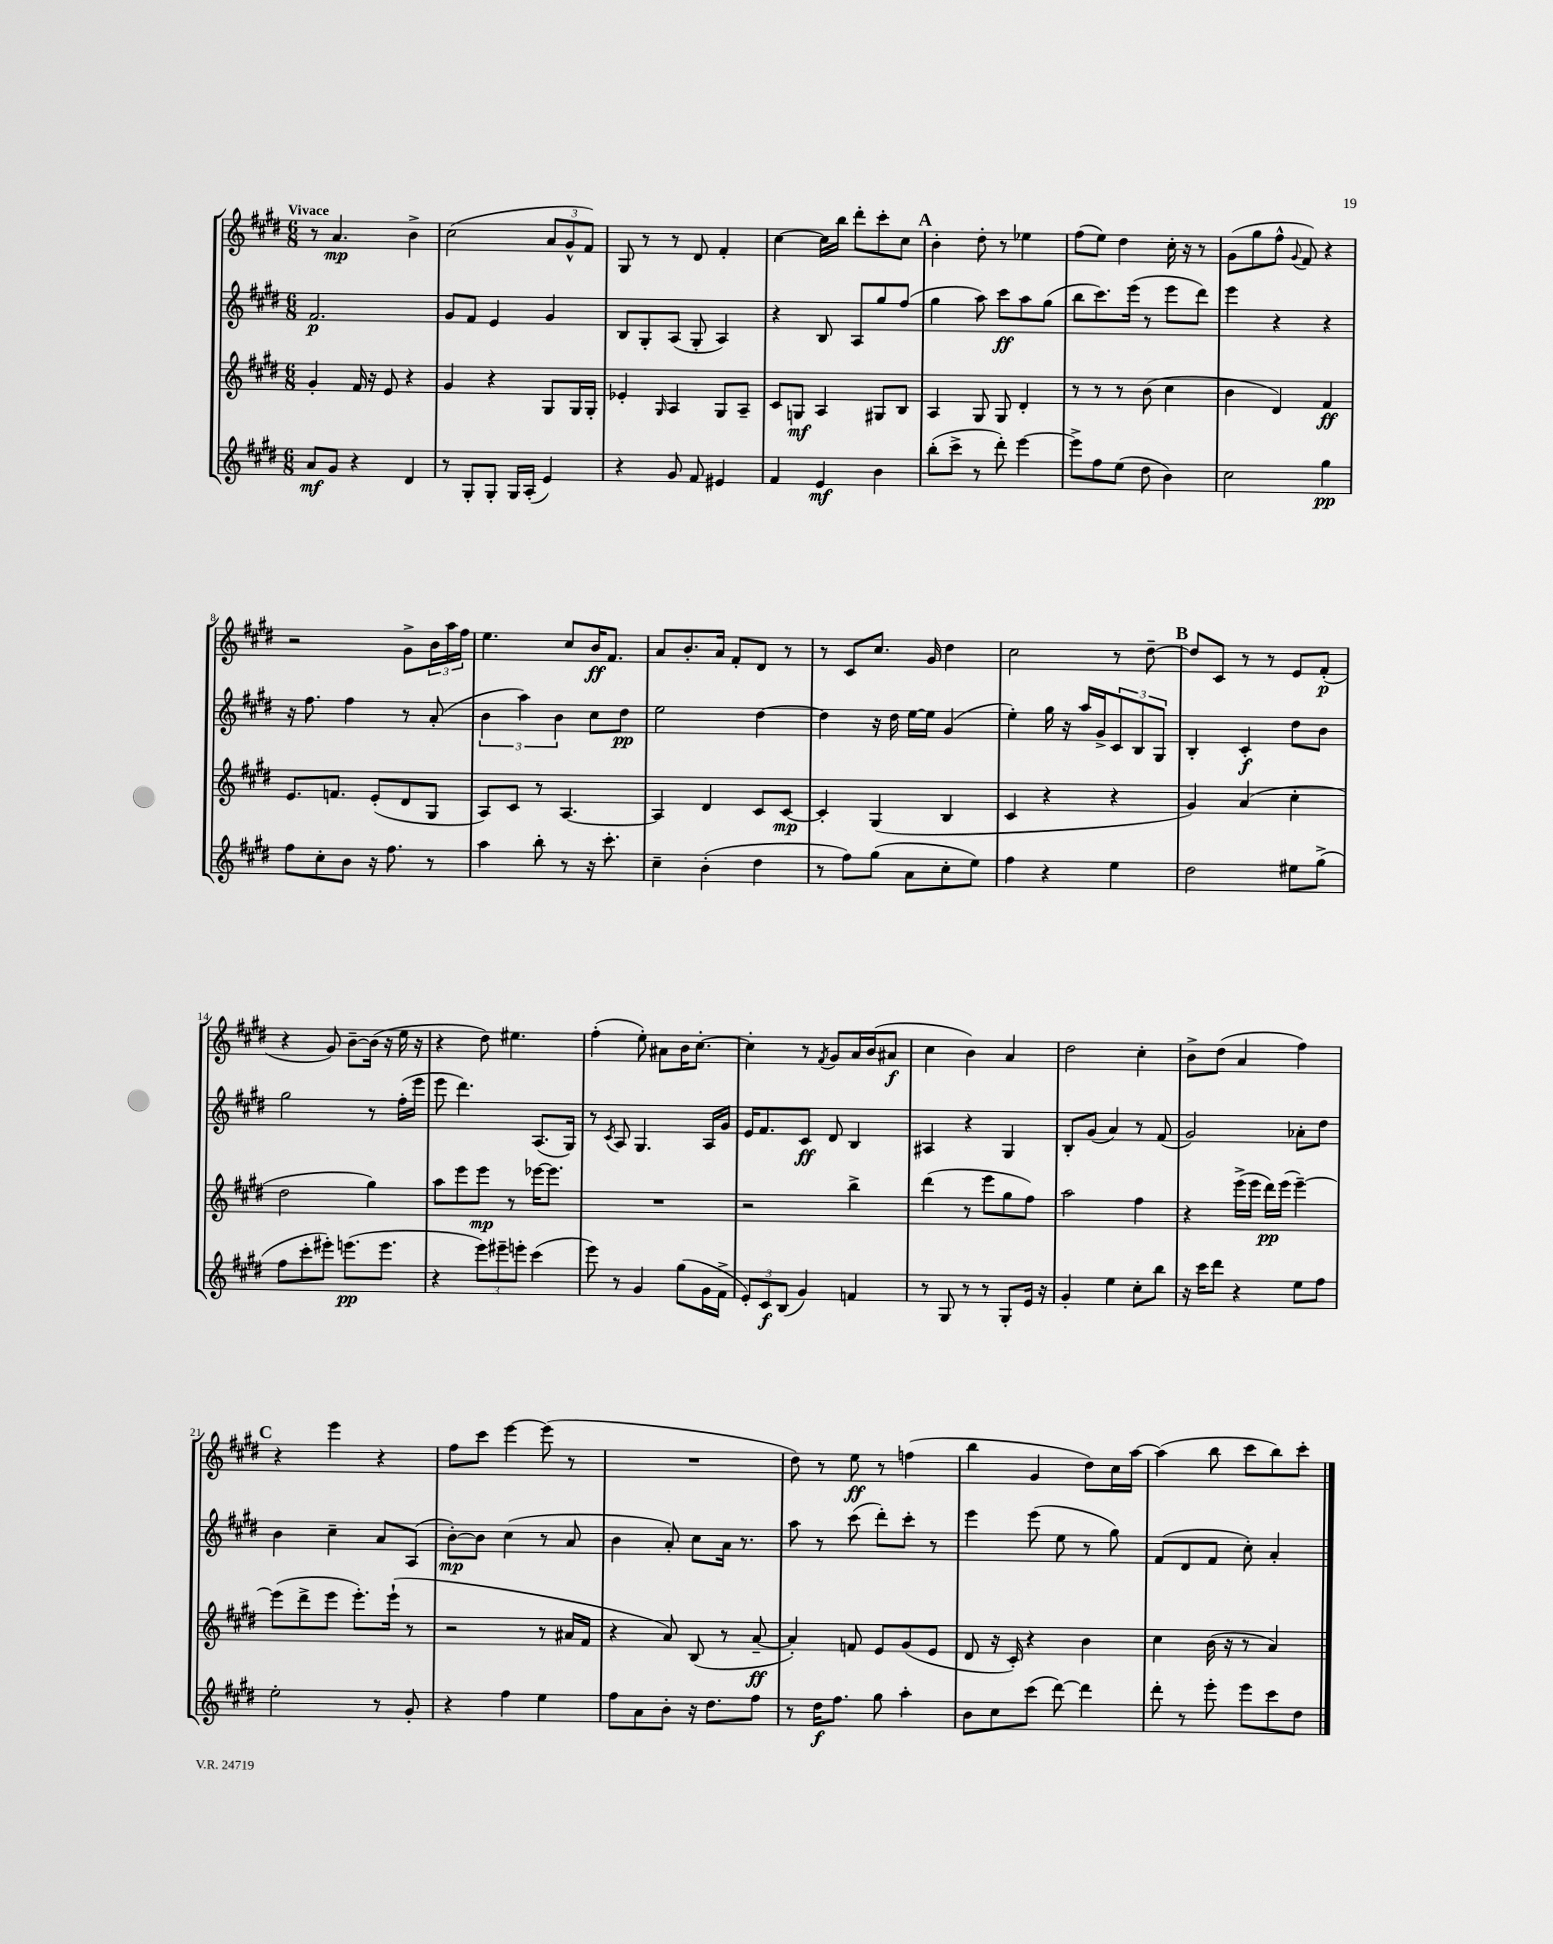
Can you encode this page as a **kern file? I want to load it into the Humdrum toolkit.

**kern	**kern	**kern	**kern
*staff4	*staff3	*staff2	*staff1
*clefG2	*clefG2	*clefG2	*clefG2
*k[f#c#g#d#]	*k[f#c#g#d#]	*k[f#c#g#d#]	*k[f#c#g#d#]
*M6/8	*M6/8	*M6/8	*M6/8
8a/L	4g#'/	2.f#/	8r
8g#/J	.	.	4.a/
4r	16f#/	.	.
.	16r	.	.
.	8e/	.	.
4d#/	4r	.	4b^\
=	=	=	=
8r	4g#/	8g#/L	(2cc#\
8G#'/L	.	8f#/J	.
8G#'/J	4r	4e/	.
16G#/LL	.	.	.
(16A'/JJ	.	.	.
4e/)	8G#/L	4g#/	12a/L
.	.	.	12g#^^/
.	16G#/L	.	.
.	.	.	12f#/J)
.	16G#'/JJ	.	.
=	=	=	=
4r	4e-'/	8B/L	8G#/
.	.	8G#'/	8r
.	16qqG#/	.	.
8g#/	4A/	(8A/J	8r
8f#/	.	8G#'/	8d#/
4e#/	8G#/L	4A/)	4f#'/
.	8A~/J	.	.
=	=	=	=
4f#/	8c#/L	4r	[4cc#\
.	8G/J	.	.
4e/	4A/	8B/	16cc#\]LL
.	.	.	16bb\JJ
.	.	8A/L	8ddd#'\L
4b\	8G#/L	8gg#/	8ccc#'\
.	8B/J	(8ff#/J	8cc#\J
=	=	=	=
(8bb'\L	4A/	4gg#\	4b'\
8ccc#^\J	.	.	.
8r	8G#/	8aa\)	8dd#'\
8ddd#'\)	8G#/	8ccc#\L	8r
[4eee\	4d#'/	8aa\	4ee-\
.	.	(8gg#\J	.
=	=	=	=
8eee^\]L	8r	8bb\L	(8ff#\L
8ff#\	8r	8.ccc#\)	8ee\J)
(8ee\J	8r	.	4dd#\
.	.	(16eee\Jk	.
8dd#\	(8b\	8r	.
4b\)	4cc#\	8eee\L	16cc#'\
.	.	.	16r
.	.	8ddd#\J)	8r
=	=	=	=
2cc#\	4b\	4eee\	(8g#\L
.	.	.	8gg#\
.	4d#/)	4r	8ff#^^\J
.	.	.	8qqg#/
.	.	.	8f#/)
4gg#\	4f#/	4r	4r
=	=	=	=
8ff#\L	8.e/L	16r	2r
.	.	8.ff#\	.
8cc#'\	.	.	.
.	8.f/J	.	.
8b\J	.	4ff#\	.
16r	(8e'/L	.	.
8.ff#\	.	.	.
.	8d#/	8r	8g#^\L
8r	8G#/J	(8a'/	24b\L
.	.	.	24aa\
.	.	.	24ff#\JJ
=	=	=	=
4aa\	8A/L)	6b\	4.ee\
.	8c#/J	.	.
.	.	6aa\)	.
8bb'\	8r	.	.
.	.	6b\	.
8r	[4.A/	.	8cc#/L
16r	.	8cc#\L	16b/K
8.ccc#'\	.	.	8.f#/J
.	.	8dd#\J	.
=	=	=	=
4cc#~\	4A/]	2ee\	8a/L
.	.	.	8.b'/
(4b'\	4d#/	.	.
.	.	.	16a/Jk
.	.	.	8f#'/L
4dd#\	8c#/L	[4dd#\	8d#/J
.	[8c#/J	.	8r
=	=	=	=
8r	4c#'/]	4dd#\]	8r
8ff#\L)	.	.	8c#/L
(8gg#\J	(4G#/	16r	8.cc#/J
.	.	16dd#\	.
8a\L	.	[16ee\LL	.
.	.	16ee\]JJ	16g#/
8cc#'\	4B/	(4g#/	4dd#\
8ee\J)	.	.	.
=	=	=	=
4ff#\	4c#/	4ee'\)	2cc#\
4r	4r	16gg#\	.
.	.	16r	.
.	.	16aa/LL	.
.	.	16g#^/J	.
4ee\	4r	12c#/	8r
.	.	12B/	.
.	.	.	[8dd#~\
.	.	12G#/J	.
=	=	=	=
2dd#\	4g#/)	4B'/	8dd#/]L
.	.	.	8c#/J
.	(4a/	4c#'/	8r
.	.	.	8r
8ee#\L	4cc#'\	8dd#\L	8e/L
(8gg#^\J	.	8b\J	(8f#'/J
=	=	=	=
8ff#\L	2dd#\	2gg#\	4r
8ccc#'\	.	.	.
8eee#'\J)	.	.	8g#/)
(8.eee\L	.	.	[8b~\L
.	4gg#\)	8r	(16b\]Jk
8.eee\J	.	.	16r
.	.	(16ff#'\LL	16ee\
.	.	16eee\JJ	16r
=	=	=	=
4r	8aa\L	8eee\	4r
.	8eee\	4.ddd#\)	.
12eee\L)	8eee\J	.	8dd#\)
12eee#~\	.	.	.
.	8r	.	4.ee#\
12eee'\J	.	.	.
(4ccc#\	[16eee-\LK	(8.A/L	.
.	8.eee-\]J	.	.
.	.	16G#/Jk)	.
=	=	=	=
8eee\)	2.r	8r	(4ff#'\
.	.	8qc#/	.
8r	.	8A/	.
4g#/	.	4.G#/	8ee'\)
.	.	.	8a#\L
(8gg#\L	.	.	16b\K
.	.	.	[8.cc#'\J
16g#\L	.	16A/LL	.
16f#^\JJ	.	16g#/JJ	.
=	=	=	=
12e'/L)	2r	16e/LK	4cc#'\]
.	.	8.f#/	.
12c#/	.	.	.
(12B/J	.	.	.
4g#/)	.	8c#/J	8r
.	.	.	8qf#/
.	.	8d#/	8g#/L
4f/	4bb^\	4B/	16a/L
.	.	.	(16b/J
.	.	.	8a#/J
=	=	=	=
8r	(4ddd#\	4A#/	4cc#\
8G#/	.	.	.
8r	8r	4r	4b\)
8r	8eee\L	.	.
8G#'/L	8gg#\	4G#/	4a/
16e/Jk	8ff#\J)	.	.
16r	.	.	.
=	=	=	=
4g#'/	2aa\	8B'/L	2dd#\
.	.	(8g#/J	.
4ee\	.	4a/)	.
8cc#'\L	4ff#\	8r	4cc#'\
8bb\J	.	(8f#/	.
=	=	=	=
16r	4r	2g#/)	8b^\L
16ccc#\LK	.	.	.
8ddd#\J	.	.	(8dd#\J
4r	(16eee^\LL	.	4a/
.	16eee\JJ	.	.
.	16ddd#\LL)	.	.
.	(16eee\JJ	.	.
8ee\L	[4eee~\)	8a-'\L	4ff#\)
8ff#\J	.	8dd#\J	.
=	=	=	=
2ee'\	(8eee\]L	4b\	4r
.	8ddd#^\	.	.
.	8eee\J	4cc#~\	4eee\
.	8.eee'\L)	.	.
8r	.	8a/L	4r
.	(16eee`\Jk	.	.
8g#'/	8r	(8A/J	.
=	=	=	=
4r	2r	[8b'\L)	8ff#\L
.	.	8b\]J	8ccc#\J
4ff#\	.	(4cc#\	[4eee\
4ee\	8r	8r	(8eee\]
.	16a#/LL	8a/	8r
.	16f#/JJ	.	.
=	=	=	=
8ff#\L	4r	4b\	2.r
8a\	.	.	.
8b'\J	8a/)	8a'/)	.
16r	(8B/	8cc#\L	.
8.dd#\L	.	.	.
.	8r	16a\Jk	.
.	.	8.r	.
8ff#\J	[8a~/	.	.
=	=	=	=
8r	4a'/])	8aa\	8dd#\)
16dd#\LK	.	8r	8r
8.ff#\J	.	.	.
.	8f/	(8ccc#\	8ee\
8gg#\	8e/L	8ddd#'\L)	8r
4aa'\	(8g#/	8ccc#'\J	(4ff\
.	8e/J	8r	.
=	=	=	=
8b\L	8d#/	4eee\	4bb\
8cc#\	16r	.	.
.	16c#'/)	.	.
(8ccc#\J	4r	(8eee\	4g#/
[8ddd#\)	.	8ee\	.
4ddd#\]	4b\	8r	8dd#\L)
.	.	8gg#\)	16cc#\L
.	.	.	[16aa\JJ
=	=	=	=
8ddd#'\	4cc#\	(8f#/L	(4aa\]
8r	.	8d#/	.
8eee'\	(16b\	8f#/J	8bb\
.	16r	.	.
8eee\L	8r	8cc#'\)	8ccc#\L
8ccc#\	4a/)	4a'/	8bb\)
8dd#\J	.	.	8ccc#'\J
==	==	==	==
*-	*-	*-	*-
